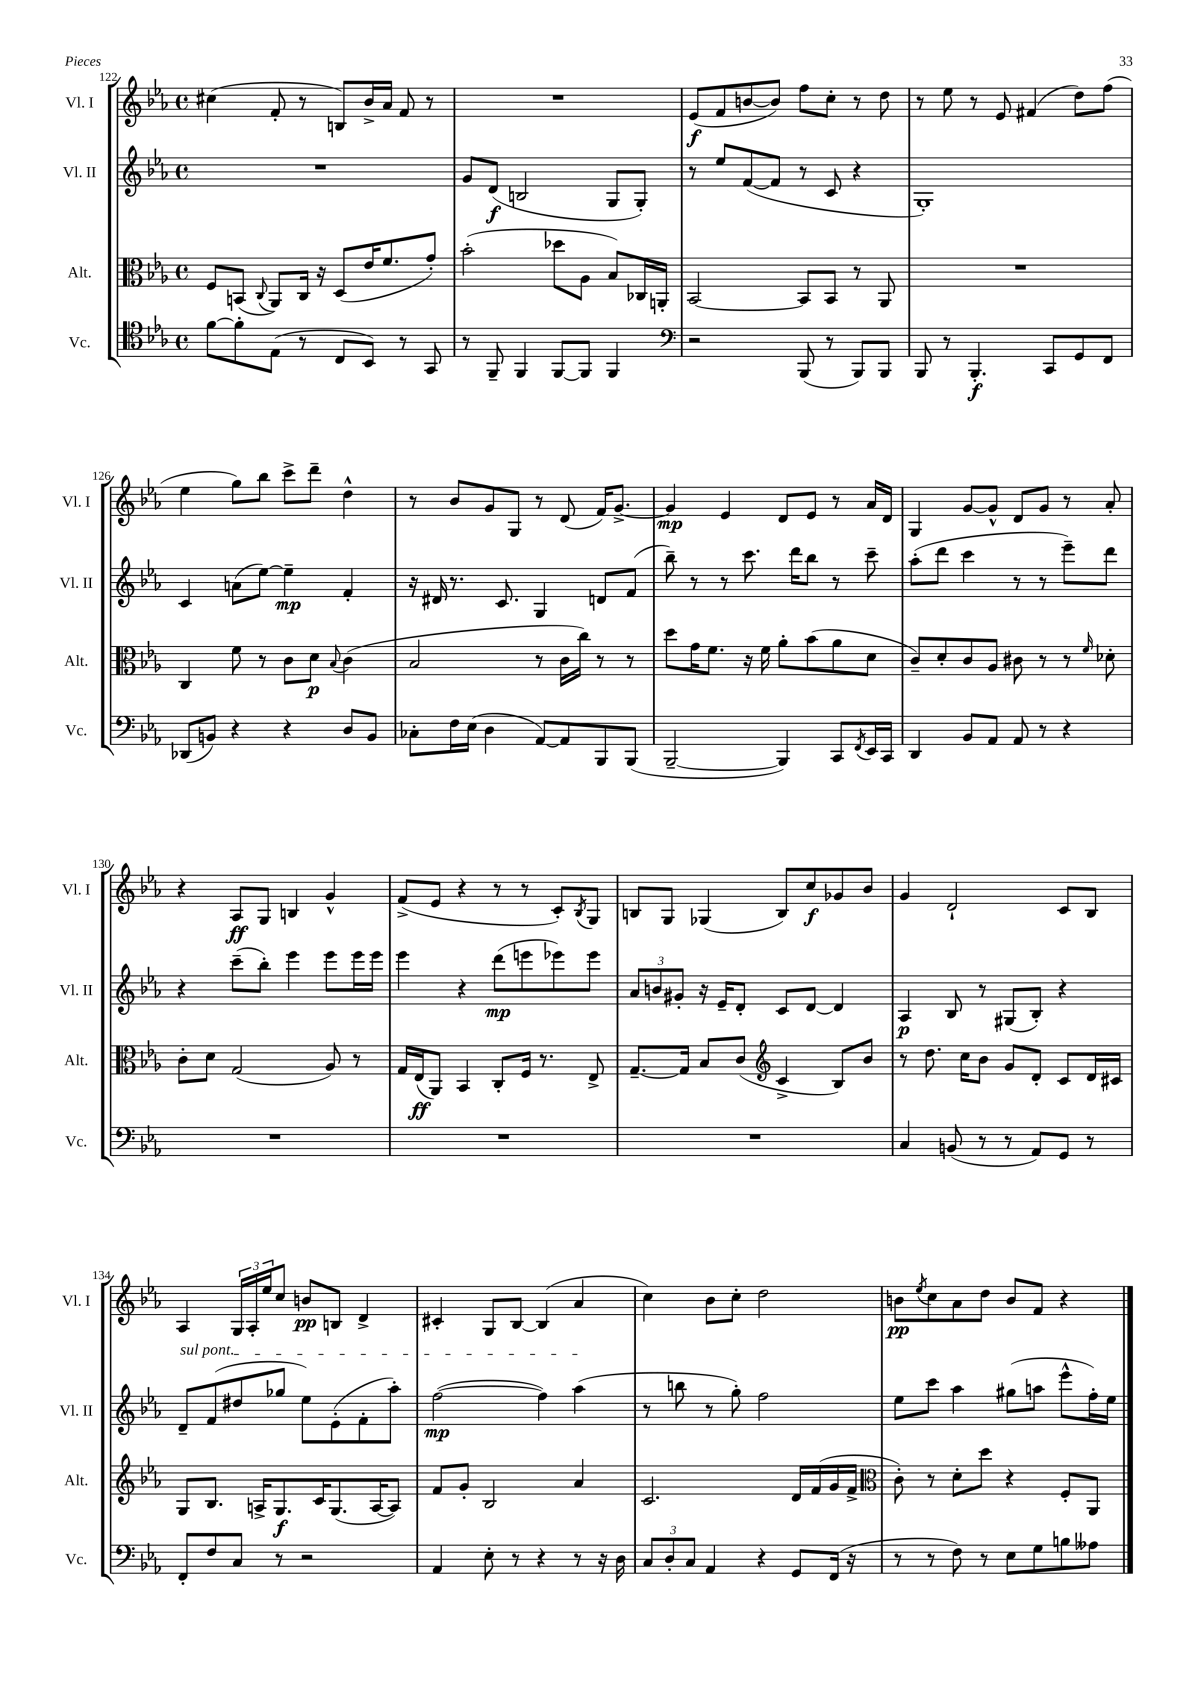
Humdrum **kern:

**kern	**dynam	**kern	**dynam	**kern	**dynam	**kern	**dynam
*part4	*part4	*part3	*part3	*part2	*part2	*part1	*part1
*staff4	*staff4	*staff3	*staff3	*staff2	*staff2	*staff1	*staff1
*I"Vc.	*	*I"Alt.	*	*I"Vl. II	*	*I"Vl. I	*
*I'Vc.	*	*I'Alt.	*	*I'Vl. II	*	*I'Vl. I	*
*clefC4	*	*clefC3	*	*clefG2	*	*clefG2	*
*k[b-e-a-]	*	*k[b-e-a-]	*	*k[b-e-a-]	*	*k[b-e-a-]	*
*M4/4	*	*M4/4	*	*M4/4	*	*M4/4	*
*met(c)	*	*met(c)	*	*met(c)	*	*met(c)	*
=122	=122	=122	=122	=122	=122	=122	=122
[8f\L	.	8F/L	.	1r	.	(4cc#X\	.
8f'\]	.	(8BBn/J	.	.	.	.	.
.	.	8qqC/	.	.	.	.	.
(8E-\J	.	8AA-/L)	.	.	.	8f'/	.
8r	.	16C/Jk	.	.	.	8r	.
.	.	16r	.	.	.	.	.
8C/L	.	(8D/L	.	.	.	8Bn/L)	.
8BB-/J)	.	16e-/K	.	.	.	16b-^/L	.
.	.	8.f/	.	.	.	16a-/JJ	.
8r	.	.	.	.	.	8f/	.
8GG/	.	8g'/J)	.	.	.	8r	.
=123	=123	=123	=123	=123	=123	=123	=123
8r	.	(2b-'\	.	8g/L	.	1r	.
8FF~/	.	.	.	(8d/J	f	.	.
4FF/	.	.	.	2Bn/	.	.	.
[8FF/L	.	8dd-X\L	.	.	.	.	.
8FF/J]	.	8A-\J	.	.	.	.	.
4FF/	.	8B-/L)	.	8G/L	.	.	.
.	.	16C-X/L	.	8G'/J)	.	.	.
.	.	16AAn'/JJ	.	.	.	.	.
=124	=124	=124	=124	=124	=124	=124	=124
*clefF4	*	*	*	*	*	*	*
2r	.	[2BB-/	.	8r	.	(8e-/L	f
.	.	.	.	8ee-/L	.	8f/	.
.	.	.	.	([8f/	.	[8bn/	.
.	.	.	.	8f/J]	.	8b/J])	.
(8BBB-/	.	8BB-/L]	.	8r	.	8ff\L	.
8r	.	8BB-/J	.	8c/	.	8cc'\J	.
8BBB-/L)	.	8r	.	4r	.	8r	.
8BBB-/J	.	8AA-/	.	.	.	8dd\	.
=125	=125	=125	=125	=125	=125	=125	=125
8BBB-/	.	1r	.	1G')	.	8r	.
8r	.	.	.	.	.	8ee-\	.
4.BBB-'/	f	.	.	.	.	8r	.
.	.	.	.	.	.	8e-/	.
.	.	.	.	.	.	(4f#X/	.
8CC/L	.	.	.	.	.	.	.
8GG/	.	.	.	.	.	8dd\L)	.
8FF/J	.	.	.	.	.	(8ff\J	.
!!LO:LB:g=z
=126	=126	=126	=126	=126	=126	=126	=126
(8DD-X/L	.	4C/	.	4c/	.	4ee-\	.
8BBn/J)	.	.	.	.	.	.	.
4r	.	8f\	.	(8an\L	.	8gg\L)	.
.	.	8r	.	[8ee-\J)	.	8bb-\J	.
4r	.	8c\L	.	4ee-~\]	mp	8ccc^\L	.
.	.	8d\J	p	.	.	8ddd~\J	.
.	.	8qqB-/	.	.	.	.	.
8D/L	.	(4c\	.	4f'/	.	4dd^^\	.
8BB/J	.	.	.	.	.	.	.
=127	=127	=127	=127	=127	=127	=127	=127
8C-X'\L	.	2B-/	.	16r	.	8r	.
.	.	.	.	16d#X/	.	.	.
16F\L	.	.	.	8.r	.	8b-/L	.
(16E-\JJ	.	.	.	.	.	.	.
4D\	.	.	.	.	.	8g/	.
.	.	.	.	8.c/	.	.	.
.	.	.	.	.	.	8G/J	.
[8AA-/L)	.	8r	.	4G/	.	8r	.
8AA-/]	.	16c\LL	.	.	.	(8d/	.
.	.	16cc\JJ)	.	.	.	.	.
8BBB-/	.	8r	.	8dn/L	.	16f/KL)	.
.	.	.	.	.	.	[8.g^/J	.
(8BBB-/J	.	8r	.	(8f/J	.	.	.
=128	=128	=128	=128	=128	=128	=128	=128
[2BBB-~/	.	8dd\L	.	8bb-~\)	.	4g/]	mp
.	.	16g\K	.	8r	.	.	.
.	.	8.f\J	.	.	.	.	.
.	.	.	.	8r	.	4e-/	.
.	.	16r	.	8.ccc\	.	.	.
.	.	16f\	.	.	.	.	.
4BBB-/])	.	8a-'\L	.	.	.	8d/L	.
.	.	.	.	16ddd\KL	.	.	.
.	.	(8b-\	.	8bb-\J	.	8e-/J	.
8CC/L	.	8a-\	.	8r	.	8r	.
8qFF/	.	.	.	.	.	.	.
16EE-/L	.	8d\J	.	8ccc~\	.	16a-/LL	.
16CC/JJ	.	.	.	.	.	16d/JJ	.
=129	=129	=129	=129	=129	=129	=129	=129
4DD/	.	8c~/L)	.	(8aa-'\L	.	4G/	.
.	.	8d'/	.	8ddd\J	.	.	.
8BB-/L	.	8c/	.	4ccc\	.	[8g/L	.
8AA-/J	.	8A-/J	.	.	.	8g^^/J]	.
8AA-/	.	8c#X\	.	8r	.	8d/L	.
8r	.	8r	.	8r	.	8g/J	.
4r	.	8r	.	8eee-~\L)	.	8r	.
.	.	16qqf/	.	.	.	.	.
.	.	8d-X'\	.	8ddd\J	.	8a-'/	.
!!LO:LB:g=z
=130	=130	=130	=130	=130	=130	=130	=130
1r	.	8c'\L	.	4r	.	4r	.
.	.	8d\J	.	.	.	.	.
.	.	(2G/	.	(8ccc~\L	.	8A-/L	ff
.	.	.	.	8bb-'\J)	.	8G/J	.
.	.	.	.	4eee-\	.	4Bn/	.
.	.	8A-/)	.	8eee-\L	.	4g^^/	.
.	.	8r	.	16eee-\L	.	.	.
.	.	.	.	16eee-\JJ	.	.	.
=131	=131	=131	=131	=131	=131	=131	=131
1r	.	16G/LL	.	4eee-\	.	(8f^/L	.
.	.	(16E-/J	ff	.	.	.	.
.	.	8AA-/J)	.	.	.	8e-/J	.
.	.	4BB-/	.	4r	.	4r	.
.	.	8C'/L	.	(8ddd\L	mp	8r	.
.	.	16F/Jk	.	8eeen\	.	8r	.
.	.	8.r	.	.	.	.	.
.	.	.	.	8eee-X\)	.	8c'/L)	.
.	.	.	.	.	.	8qB-/	.
.	.	8E-^/	.	8eee-\J	.	8G/J	.
=132	=132	=132	=132	=132	=132	=132	=132
1r	.	[8.G~/L	.	12a-/L	.	8Bn/L	.
.	.	.	.	12bn/	.	.	.
.	.	.	.	.	.	8G/J	.
.	.	.	.	12g#X'/J	.	.	.
.	.	16G/Jk]	.	.	.	.	.
.	.	8B-/L	.	16r	.	(4G-X/	.
.	.	.	.	16e-~/KL	.	.	.
.	.	(8c/J	.	8d'/J	.	.	.
*	*	*clefG2	*	*	*	*	*
.	.	4c^/	.	8c/L	.	8B/L)	.
.	.	.	.	[8d/J	.	8cc/	f
.	.	8B-/L)	.	4d/]	.	8g-X/	.
.	.	8b-/J	.	.	.	8b-/J	.
=133	=133	=133	=133	=133	=133	=133	=133
4C/	.	8r	.	4A-/	p	4g/	.
.	.	8.dd\	.	.	.	.	.
(8BBn/	.	.	.	8B-/	.	2d`/	.
.	.	16cc\KL	.	.	.	.	.
8r	.	8b-\J	.	8r	.	.	.
8r	.	8g/L	.	(8G#X/L	.	.	.
8AA-/L)	.	8d'/J	.	8B-'/J)	.	.	.
8GG/J	.	8c/L	.	4r	.	8c/L	.
8r	.	16d/L	.	.	.	8B-/J	.
.	.	16c#X/JJ	.	.	.	.	.
!!LO:LB:g=z
=134	=134	=134	=134	=134	=134	=134	=134
!	!	!	!	!LO:TX:a:i:t=sul pont.	!	!	!
8FF'/L	.	8G/L	.	8d~/L	.	4A-/	.
8F/	.	8.B-/J	.	(8f/	.	.	.
8C/J	.	.	.	8dd#X/	.	24G/LL	.
.	.	.	.	.	.	24A-'/	.
.	.	16An^/KL	.	.	.	.	.
.	.	.	.	.	.	24ee-/J	.
8r	.	8.G/	f	8gg-X/J	.	8cc/J	.
2r	.	.	.	8ee-\L)	.	8bn/L	pp
.	.	16c/K	.	.	.	.	.
.	.	(8.G/	.	(8e-'\	.	8Bn/J	.
.	.	.	.	8f'\	.	4d^/	.
.	.	[16A/K	.	.	.	.	.
.	.	8A/J])	.	8aa-'\J)	.	.	.
=135	=135	=135	=135	=135	=135	=135	=135
4AA-/	.	8f/L	.	([2ff\	mp	4c#X'/	.
.	.	8g'/J	.	.	.	.	.
8E-'\	.	2B-/	.	.	.	8G/L	.
8r	.	.	.	.	.	[8B-/J	.
4r	.	.	.	4ff\])	.	(4B-/]	.
8r	.	4a-/	.	(4aa-\	.	4a-/	.
16r	.	.	.	.	.	.	.
16D\	.	.	.	.	.	.	.
=136	=136	=136	=136	=136	=136	=136	=136
12C/L	.	2.c/	.	8r	.	4cc\)	.
12D'/	.	.	.	.	.	.	.
.	.	.	.	8bbn\	.	.	.
12C/J	.	.	.	.	.	.	.
4AA-/	.	.	.	8r	.	8b-\L	.
.	.	.	.	8gg'\)	.	8cc'\J	.
4r	.	.	.	2ff\	.	2dd\	.
8GG/L	.	16d/LL	.	.	.	.	.
.	.	(16f/	.	.	.	.	.
(16FF/Jk	.	16g/	.	.	.	.	.
16r	.	16f^/JJ	.	.	.	.	.
=137	=137	=137	=137	=137	=137	=137	=137
*	*	*clefC3	*	*	*	*	*
8r	.	8c'\)	.	8ee-\L	.	8bn\L	pp
.	.	.	.	.	.	8qee-/	.
8r	.	8r	.	8ccc\J	.	8cc\	.
8F\)	.	8d'\L	.	4aa-\	.	8a-\	.
8r	.	8dd\J	.	.	.	8dd\J	.
8E-\L	.	4r	.	(8gg#X\L	.	8b/L	.
8G\	.	.	.	8aan\J	.	8f/J	.
8Bn\	.	8F'/L	.	8eee-^^\L	.	4r	.
8A--X\J	.	8AA-/J	.	16ff'\L)	.	.	.
.	.	.	.	16ee-\JJ	.	.	.
==	==	==	==	==	==	==	==
*-	*-	*-	*-	*-	*-	*-	*-
